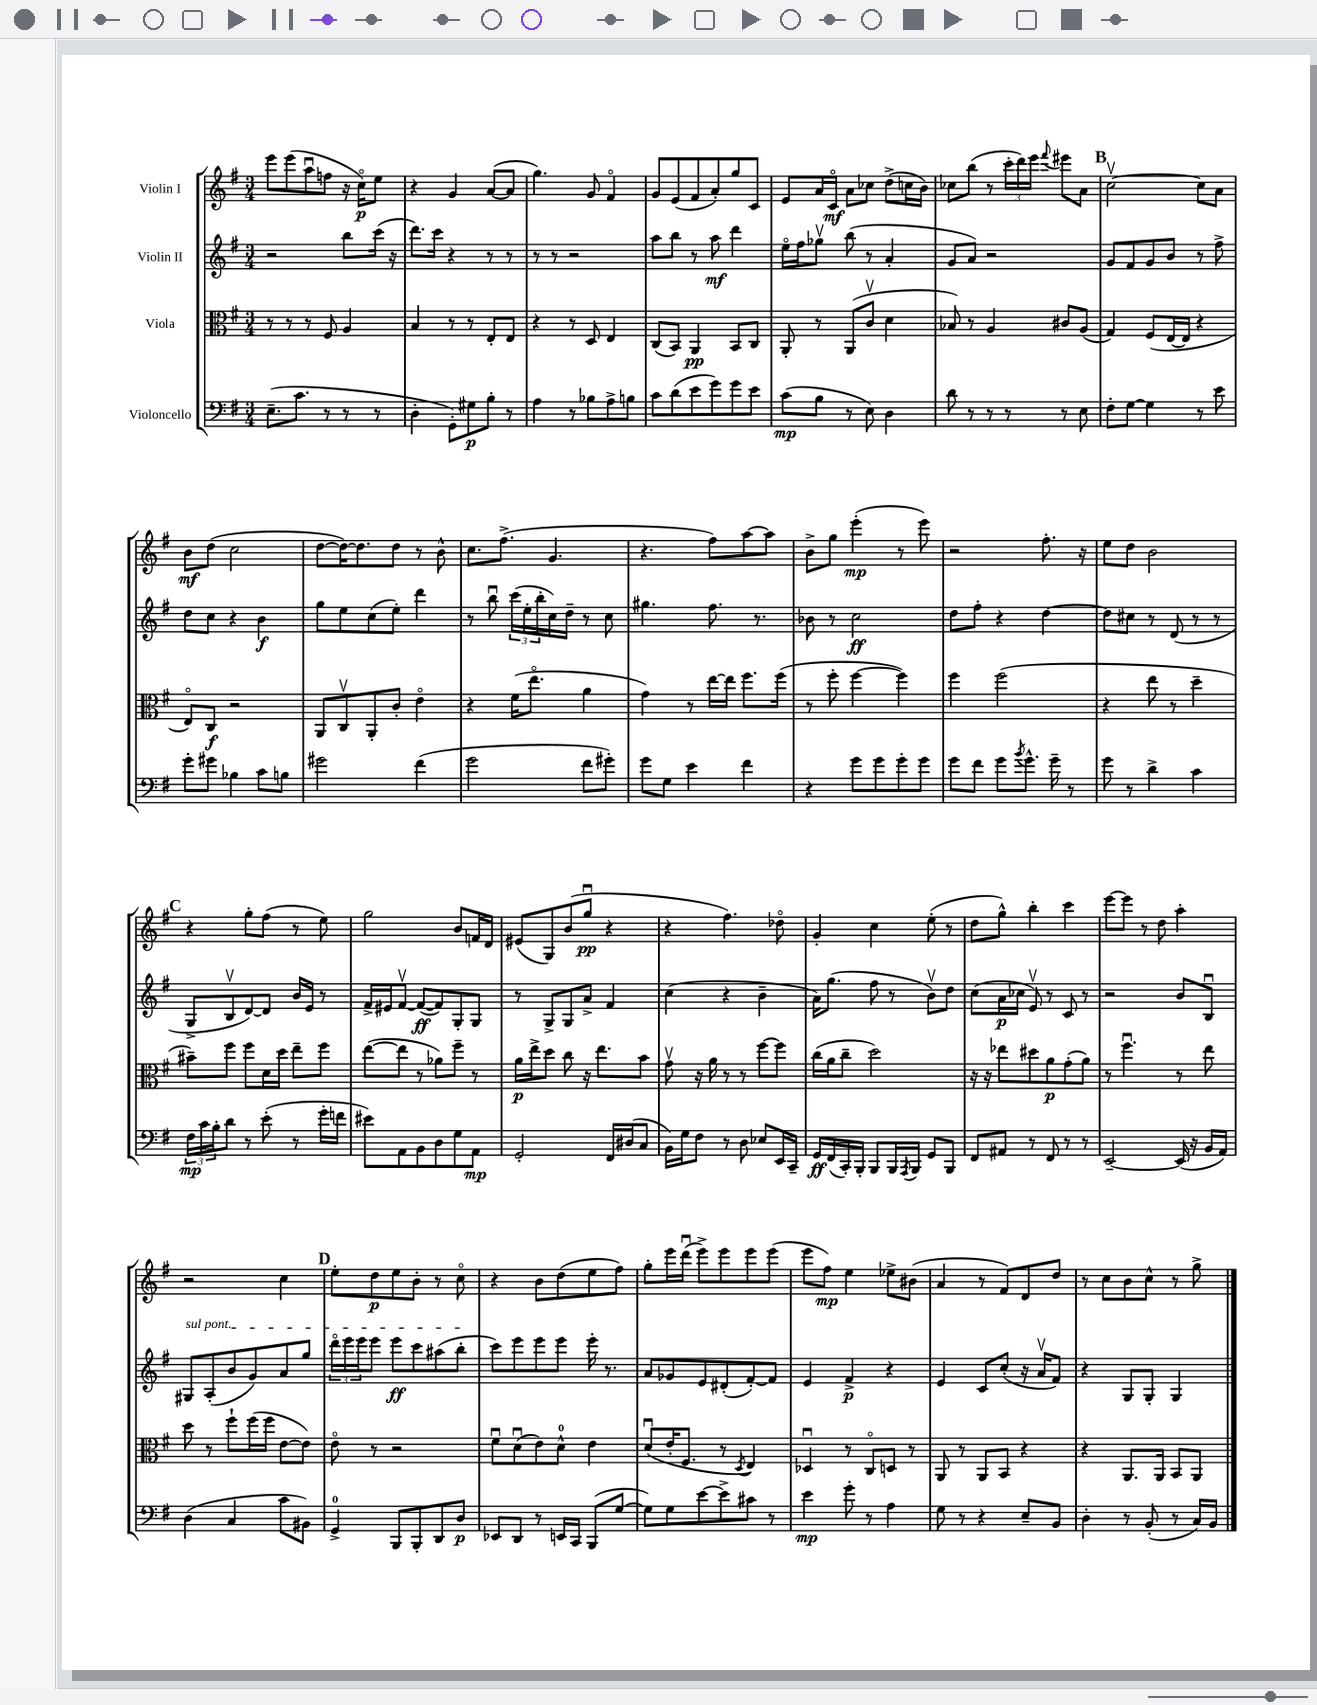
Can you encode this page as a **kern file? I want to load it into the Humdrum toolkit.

**kern	**kern	**kern	**kern
*staff4	*staff3	*staff2	*staff1
*clefF4	*clefC3	*clefG2	*clefG2
*k[f#]	*k[f#]	*k[f#]	*k[f#]
*M3/4	*M3/4	*M3/4	*M3/4
(8.E~\L	8r	2r	8eee\L
.	8r	.	(8eee\
8.c\J	.	.	.
.	8r	.	8aau\
8r	8F#/	.	8ff\J
8r	4A/	8bb\L	16r
.	.	.	16cco\LK)
8r	.	(16ccc\Jk	8ee\J
.	.	16r	.
=	=	=	=
4D'\	4B/	8.ddd\L)	4r
.	.	16ccc\Jk	.
8GG'\L)	8r	4r	4g/
8G#\	8r	.	.
8B'\J	8E'/L	8r	([8a/L
8r	8E/J	8r	8a/]J
=	=	=	=
4A\	4r	8r	4.gg\)
.	.	8r	.
8r	8r	2r	.
8B-\L	8D/	.	8g/
8A^\	4E/	.	4f#o/
8B\J	.	.	.
=	=	=	=
8c\L	(8C/L	8aa\L	8g/L
(8d\	8BB/J)	8bb\J	(8e/
8e\	4AA/	8r	8f#/
8g\)	.	8aa\	8a'/)
8g\	8BB/L	4ddd\	8gg/
8e\J	8C/J	.	8c/J
=	=	=	=
(8c\L	8AA'/	16eeo\LL	8e/L
.	.	16ff#\J	.
8B\J	8r	8gg-v\J	16a/L
.	.	.	16co/JJ
8r	(8AA/L	(8bb\	8a\L
8E\)	8cv/J	8r	8cc-\J
4D\	4d\	4a'/	(8dd^\L
.	.	.	16cc\L
.	.	.	16b\JJ)
=	=	=	=
8d\	8B-/)	8g/L	8cc-\L
8r	8r	8a/J)	(8bb\J
8r	4A/	2r	8r
8r	.	.	24ccc'\LL
.	.	.	24ddd\)
.	.	.	24eee\JJ
.	.	.	8qqfff#/
8r	8c#/L	.	8eee#\L
8E\	(8A/J	.	8a\J
=	=	=	=
8F#'\L	4G/)	8g/L	[2ccv\
[8G\J	.	8f#/	.
4G\]	(8F#/L	8g/	.
.	[16E/L	8b/J	.
.	16E/]JJ	.	.
8r	4r	8r	8cc\]L
8e\	.	8ff#^\	8a\J
=	=	=	=
8g'\L	8Eo/L)	8dd\L	8b\L
8g#\J	8C/J	8cc\J	(8dd\J
4B-\	2r	4r	2cc\
8c\L	.	4b\	.
8B\J	.	.	.
=	=	=	=
2g#\	8AA/L	8gg\L	[8dd\L
.	8Cv/	8ee\	16dd\_K)
.	.	.	8.dd\]
.	8AA'/	(8cc\	.
.	8c'/J	8ee'\J)	8dd\J
(4f#\	4eo\	4ddd\	8r
.	.	.	8b^^\
=	=	=	=
2g\	4r	8r	8.cc\L
.	.	8bbu\	.
.	.	.	(8.ff#^\J
.	(16f#\LK	(24ccc\LL	.
.	.	24ee'\	.
.	8.eeo\J	.	.
.	.	24bb'\	.
.	.	16cc\)	4.g/
.	.	16dd~\JJ	.
8f#\L	4a\	8r	.
8g#'\J)	.	8cc\	.
=	=	=	=
8g\L	4g\)	4.gg#\	4.r
8G\J	.	.	.
4e\	8r	.	.
.	[16ee\LL	8.ff#\	8ff#\L)
.	16ee\]JJ	.	.
4f#\	8.ff#\L	.	[8aa\
.	.	8.r	.
.	.	.	8aa\]J
.	(16ff#\Jk	.	.
=	=	=	=
4r	8r	8b-\	8b^\L
.	8ff#'\	8r	8gg\J
8g\L	[4ff#\	2cc\	(4eee'\
8g\	.	.	.
8g'\	4ff#\])	.	8r
8g\J	.	.	8eee\)
=	=	=	=
8g\L	4ff#\	8dd\L	2r
8f#\J	.	8ff#'\J	.
8g\L	(2ff#\	4r	.
8qb/	.	.	.
8.g^^\J	.	.	.
.	.	[4dd\	8.ff#'\
16g~\	.	.	.
8r	.	.	.
.	.	.	16r
=	=	=	=
8g\	4r	8dd\]L	8ee\L
8r	.	8cc#\J	8dd\J
4d^\	8ee\	8r	2b\
.	8r	(8d/	.
4c\	4dd~\	8r	.
.	.	8r	.
=	=	=	=
24F#\LL	8b#~\L)	8G^/L	4r
24c\	.	.	.
24B'\J	.	.	.
8d\J	8ff#\J	8Bv/	.
8r	8ff#\L	[8d/)	8gg'\L
(8e'\	16d\L	8d/]J	(8ff#\J
.	16dd\JJ	.	.
8r	8ee~\L	16b/LL	8r
.	.	16e/JJ	.
16g'\LL	8ff#\J	8r	8ee\)
16f\JJ	.	.	.
=	=	=	=
8e#\L)	([8ee\L	16f#^/LL	2gg\
.	.	16e#/J	.
8AA\	8ee\]J	[8f#v/J	.
8BB\	8r	(8f#/_L	.
8D\	8a-\L)	8f#/])	.
8G\	8ff#~\J	8G'/	8b/L
8AA\J	8r	8G/J	16f/L
.	.	.	16d/JJ
=	=	=	=
2GG'/	16a\LL	8r	(8e#/L
.	16ee^\J	.	.
.	8dd\J	8G^/L	8G/)
.	8cc\	8G/	(8b/
.	16r	8a^/J	8ggu/J
.	8.ee\L	.	.
16FF#/LL	.	4f#/	4r
(16D#/J	.	.	.
8C/J	8b\J	.	.
=	=	=	=
16BB\LL)	8gv\	(4cc\	4r
16G\J	.	.	.
8F#\J	16r	.	.
.	16a\	.	.
8r	8r	4r	4.ff#\)
8D\	8r	.	.
8E-/L	[8ff#\L	4b~\	.
16EE/L	8ff#\]J	.	8dd-o\
16CC~/JJ	.	.	.
=	=	=	=
16GG/LL	(16cc\LL	16a\LK)	4g'/
(16FF#/	16a\J	(8.gg\J	.
16CC'/)	8cc~\J	.	.
16BBB'/JJ	.	.	.
8BBB/L	2dd\)	8ff#\	4cc\
16BBB/L	.	8r	.
8qAAA/	.	.	.
16BBB/JJ	.	.	.
8GG/L	.	8bv\L)	(8ee'\
8BBB/J	.	8dd\J	8r
=	=	=	=
8FF#/L	16r	(8cc\L	8dd\L
.	16r	.	.
8AA#/J	8ee-\L	16a\L	8gg^^\J)
.	.	16cc-\JJ	.
8r	8dd#\	8ev/)	4bb'\
8FF#/	8a\	8r	.
8r	(8g'\	8c/	4ccc\
8r	8a\J)	8r	.
=	=	=	=
[2EE~/	8r	2r	[8eee\L
.	4.ff#u\	.	8eee\]J
.	.	.	8r
.	.	.	8dd\
(16EE/]	8r	8b/L	4aa'\
16r	.	.	.
16BB/LL	8ee\	8Bu/J	.
16AA/JJ)	.	.	.
=	=	=	=
(4D\	8dd\	8G#/L	2r
.	8r	(8A'/	.
4C/	8ff#`\L	8b/	.
.	(16ff#\L	8g/)	.
.	16ff#\JJ	.	.
8c\L	[8e\L	8a/	4cc\
8BB#\J)	8e\]J)	8gg/J	.
=	=	=	=
4GG^/	8eo\	24dddo\LL	8ee'\L
.	.	24eee\	.
.	.	24eee\J	.
.	8r	8eee\J	8dd\
8BBB/L	2r	8eee\L	8ee\
8BBB'/	.	8ccc\	8b'\J
8DD/	.	(8aa#\	8r
8D/J	.	8bb'\J	8cco\
=	=	=	=
8EE-/L	8f#u\L	8ccc\L)	4r
8DD/J	(8du\	8eee\	.
8r	8e\)	8eee\	8b\L
16EE/LL	8d^^\J	8eee\J	(8dd\
16CC/JJ	.	.	.
(8BBB/L	4e\	16eee'\	8ee\
.	.	8.r	.
[8G/J	.	.	8ff#\J)
=	=	=	=
8G\]L)	(8du/L	8a/L	8gg'\L
8G\	16e'/K	8g-/	16eee\L
.	8.F#/J	.	(16dddu\JJ
[8e\	.	8e/	8eee^\L)
8e^\]	8r	(8d#'/	8eee\
.	8qD/	.	.
8c#\J	4E/)	[8f#'/)	8eee\
8r	.	8f#/]J	(8eee\J
=	=	=	=
4e\	4D-u/	4e/	8eee\L
.	.	.	8ff#\J)
8g'\	8r	4f#^/	4ee\
8r	8Co/L	.	.
4A\	8D/J	4r	8ee-^\L
.	8r	.	(8b#\J
=	=	=	=
8G\	8AA/	4e/	4a/
8r	8r	.	.
4r	8AA/L	8c/L	8r
.	8BB/J	(8cc'/J	8f#/L)
8E~/L	4r	16r	8d/
.	.	16av/LK	.
8BB/J	.	8f#/J)	8dd/J
=	=	=	=
4D'\	4r	4r	8r
.	.	.	8cc\L
8r	8.AA/L	8G/L	8b\
(8BB'/	.	8G'/J	8cc^^\J
.	16AA/Jk	.	.
8r	8BB/L	4G/	8r
16C/LL)	8AA/J	.	8gg^\
16BB/JJ	.	.	.
==	==	==	==
*-	*-	*-	*-
